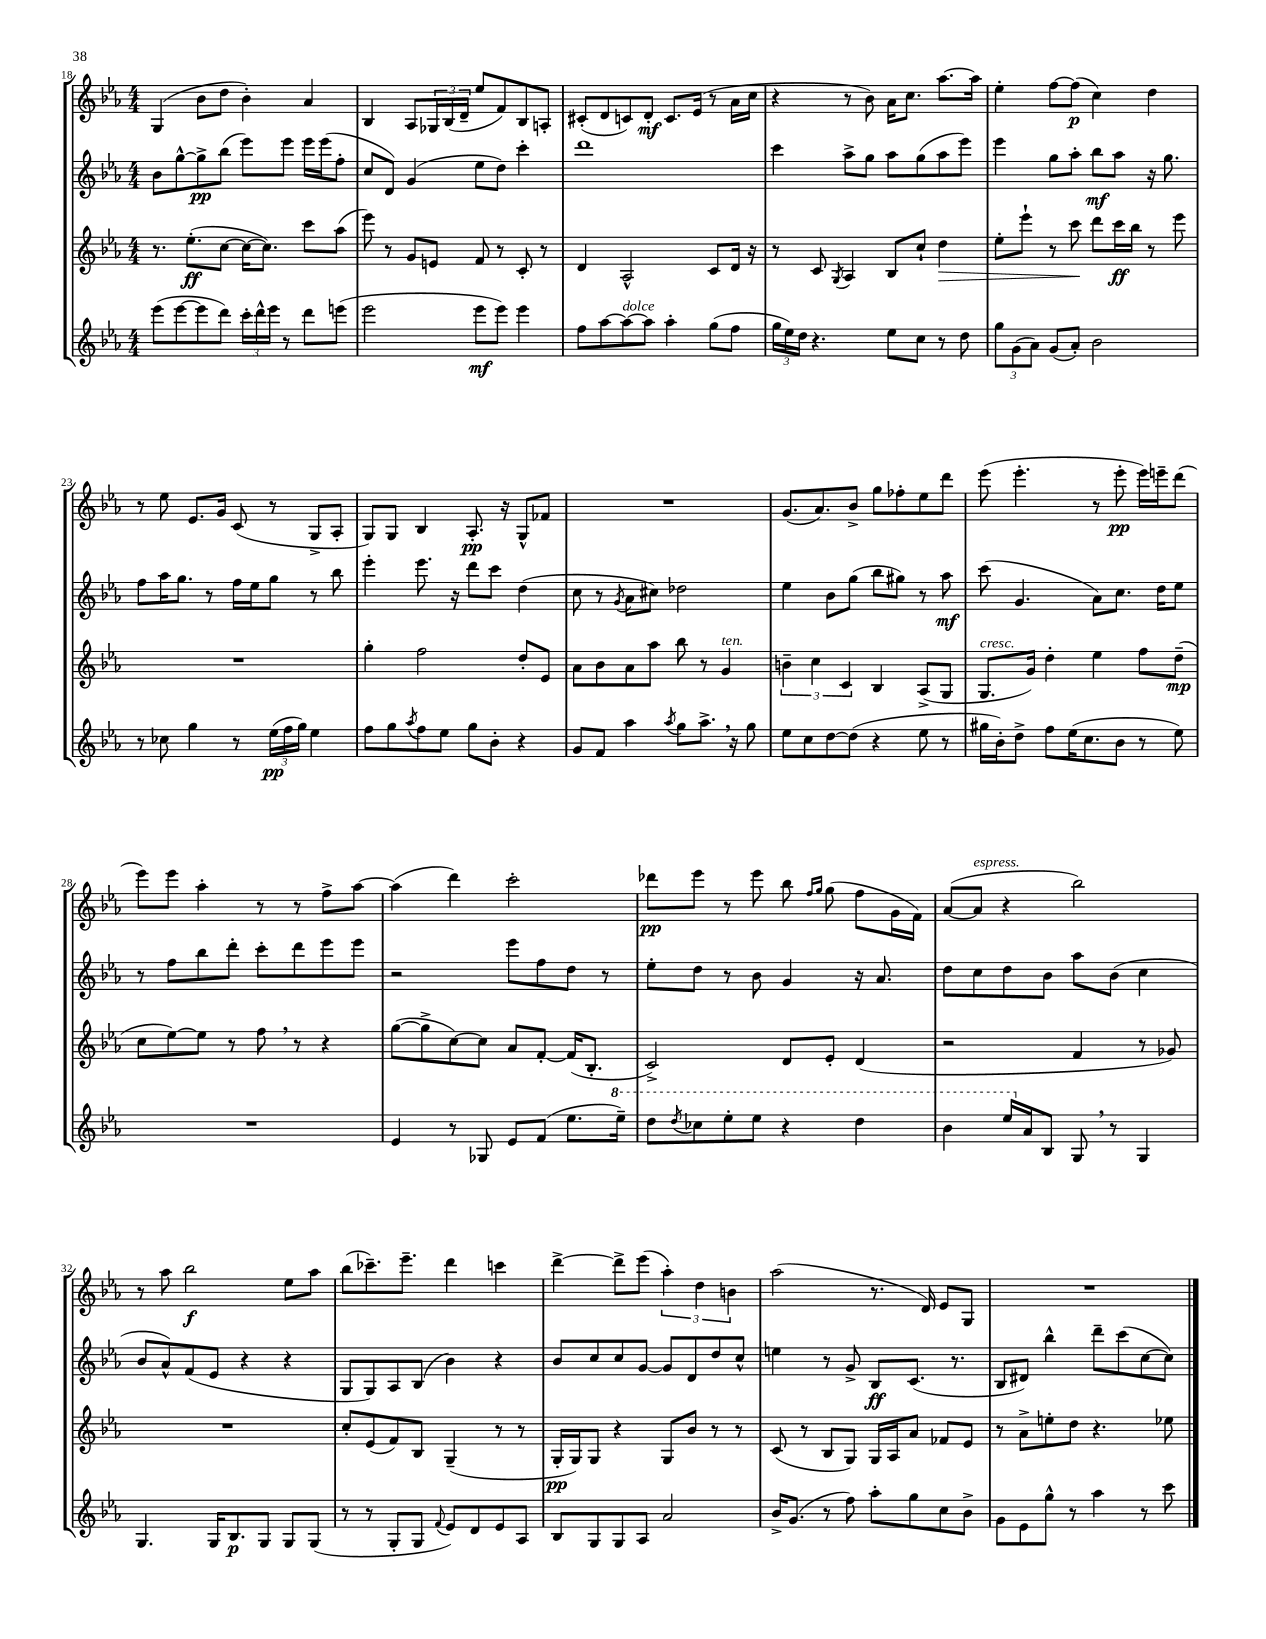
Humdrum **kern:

**kern	**kern	**kern	**kern
*staff4	*staff3	*staff2	*staff1
*clefG2	*clefG2	*clefG2	*clefG2
*k[b-e-a-]	*k[b-e-a-]	*k[b-e-a-]	*k[b-e-a-]
*M4/4	*M4/4	*M4/4	*M4/4
(8eee-	8.r	8b-	(4G
[8eee-	.	[8gg^^	.
.	(8.ee-'	.	.
8eee-]	.	8gg^]	8b-
8ddd)	[8cc	(8bb-	8dd
24ccc'	16cc_	8eee-)	4b-')
24ddd^^	.	.	.
.	8.cc])	.	.
24eee-	.	.	.
8r	.	8eee-	.
8ddd	8ccc	16eee-	4a-
.	.	(16eee-	.
(8eee	(8aa-	8ff'	.
=	=	=	=
2eee-	8eee-)	8cc	4B-
.	8r	8d)	.
.	8g	(4g	8A-
.	8e	.	24G-
.	.	.	(24B-
.	.	.	24d~
8eee-	8f	8ee-	8ee-
8eee-)	8r	8dd)	8f)
4eee-	8c'	4ccc'	8B-
.	8r	.	8A'
=	=	=	=
8ff	4d	1ddd	(8c#'
[8aa-	.	.	8d
8aa-_	2A-^^	.	8c)
8aa-]	.	.	8d'
4aa-'	.	.	8.c
.	.	.	(16e-
(8gg	8c	.	8r
8ff	16d	.	16a-
.	16r	.	16cc
=	=	=	=
24gg	8r	4ccc	4r
24ee-)	.	.	.
24dd	.	.	.
4.r	8c	.	.
.	8qG	.	.
.	4A-	8aa-^	8r
.	.	8gg	8b-)
8ee-	8B-	8aa-	16a-
.	.	.	8.cc
8cc	8cc`	(8gg	.
8r	4dd	8aa-	[8.aa-
8dd	.	8eee-)	.
.	.	.	16aa-]
=	=	=	=
12gg	8ee-'	4eee-	4ee-'
(12g	.	.	.
.	8eee-`	.	.
12a-)	.	.	.
(8g	8r	8gg	[8ff
8a-')	8ccc	8aa-'	(8ff]
2b-	8ddd	8bb-	4cc)
.	16ccc	8aa-	.
.	16bb-	.	.
.	8r	16r	4dd
.	.	8.gg	.
.	8eee-	.	.
=	=	=	=
8r	1r	8ff	8r
8cc-	.	16aa-	8ee-
.	.	8.gg	.
4gg	.	.	8.e-
.	.	8r	.
.	.	.	16g
8r	.	16ff	(8c
.	.	16ee-	.
(24ee-	.	8gg	8r
24ff	.	.	.
24gg)	.	.	.
4ee-	.	8r	8G^
.	.	8bb-	8A-'
=	=	=	=
8ff	4gg'	4eee-'	8G)
8gg	.	.	8G
8qaa-	.	.	.
8ff	2ff	8.eee-	4B-
8ee-	.	.	.
.	.	16r	.
8gg	.	8ddd	8.A-'
8b-'	.	8ccc	.
.	.	.	16r
4r	8dd'	(4dd	8G^^
.	8e-	.	8f-
=	=	=	=
8g	8a-	8cc	1r
8f	8b-	8r	.
.	.	8qg	.
4aa-	8a-	8a-	.
.	8aa-	8cc#)	.
8qaa-	.	.	.
8gg	8bb-	2dd-	.
8.aa-^	8r	.	.
.	4g	.	.
16r	.	.	.
8gg	.	.	.
=	=	=	=
8ee-	6b~	4ee-	(8.g
8cc	.	.	.
.	6cc	.	.
.	.	.	8.a-)
[8dd	.	8b-	.
.	6c	.	.
(8dd]	.	(8gg	8b-^
4r	4B-	8bb-	8gg
.	.	8gg#)	8ff-'
8ee-	(8A-^	8r	8ee-
8r	8G	8aa-	8ddd
=	=	=	=
16gg#	8.G	(8ccc	(8eee-
16b-')	.	.	.
8dd^	.	4.g	4.eee-'
.	16g)	.	.
8ff	4dd'	.	.
(16ee-	.	.	.
8.cc	.	.	.
.	4ee-	8a-)	8r
8b-	.	8.cc	8eee-'
8r	8ff	.	16eee-)
.	.	16dd	16eee~
8ee-)	(8dd~	8ee-	(8ddd
=	=	=	=
1r	8cc	8r	8eee-)
.	[8ee-)	8ff	8eee-
.	8ee-]	8bb-	4aa-'
.	8r	8ddd'	.
.	8ff	8ccc'	8r
.	8r	8ddd	8r
.	4r	8eee-	8ff^
.	.	8eee-	[8aa-
=	=	=	=
4e-	([8gg	2r	(4aa-]
.	8gg^]	.	.
8r	[8cc)	.	4ddd)
8G-	8cc]	.	.
8e-	8a-	8eee-	2ccc'
(8f	[8f'	8ff	.
8.ee-	(16f]	8dd	.
.	8.B-'	.	.
.	.	8r	.
16eee-~)	.	.	.
=	=	=	=
8ddd	2c^)	8ee-'	8ddd-
8qddd	.	.	.
8ccc-	.	8dd	8eee-
8eee-'	.	8r	8r
8eee-	.	8b-	8eee-
4r	8d	4g	8bb-
.	.	.	16qqff
.	.	.	16qqgg
.	8e-'	.	(8gg
4ddd	(4d	16r	8ff
.	.	8.a-	.
.	.	.	16g
.	.	.	16f)
=	=	=	=
4bb-	2r	8dd	([8a-
.	.	8cc	8a-]
16eee-	.	8dd	4r
16a-	.	.	.
8B-	.	8b-	.
8G	4f	8aa-	2bb-)
8r	.	(8b-	.
4G	8r	4cc	.
.	8g-)	.	.
=	=	=	=
4.G	1r	8b-	8r
.	.	8a-^^)	8aa-
.	.	(8f	2bb-
16G	.	8e-	.
8.B-	.	.	.
.	.	4r	.
8G	.	.	.
8G	.	4r	8ee-
(8G	.	.	8aa-
=	=	=	=
8r	8cc'	8G	(8bb-
8r	(8e-	8G)	8.ccc-~)
8G'	8f)	8A-	.
.	.	.	8.eee-~
8G	8B-	(8B-	.
8qqf	.	.	.
8e-)	(4G~	4b-)	4ddd
8d	.	.	.
8e-	8r	4r	4ccc
8A-	8r	.	.
=	=	=	=
8B-	16G'	8b-	[4ddd^
.	16G)	.	.
8G	8G	8cc	.
8G	4r	8cc	8ddd^]
8A-	.	[8g	(8eee-
2a-	8G	8g]	6aa-')
.	8b-	8d	.
.	.	.	6dd
.	8r	8dd	.
.	.	.	6b
.	8r	8cc^^	.
=	=	=	=
16b-^	(8c	4ee	(2aa-
(8.g	.	.	.
.	8r	.	.
8r	8B-	8r	.
8ff)	8G)	8g^	.
8aa-'	16G	8B-	8.r
.	16A-	.	.
8gg	8a-	(8.c	.
.	.	.	16d)
8cc	8f-	.	8e-
.	.	8.r	.
8b-^	8e-	.	8G
=	=	=	=
8g	8r	8B-	1r
8e-	8a-^	8d#)	.
8gg^^	8ee'	4bb-^^	.
8r	8dd	.	.
4aa-	4.r	8ddd~	.
.	.	(8ccc	.
8r	.	[8cc	.
8ccc	8ee-	8cc])	.
==	==	==	==
*-	*-	*-	*-
